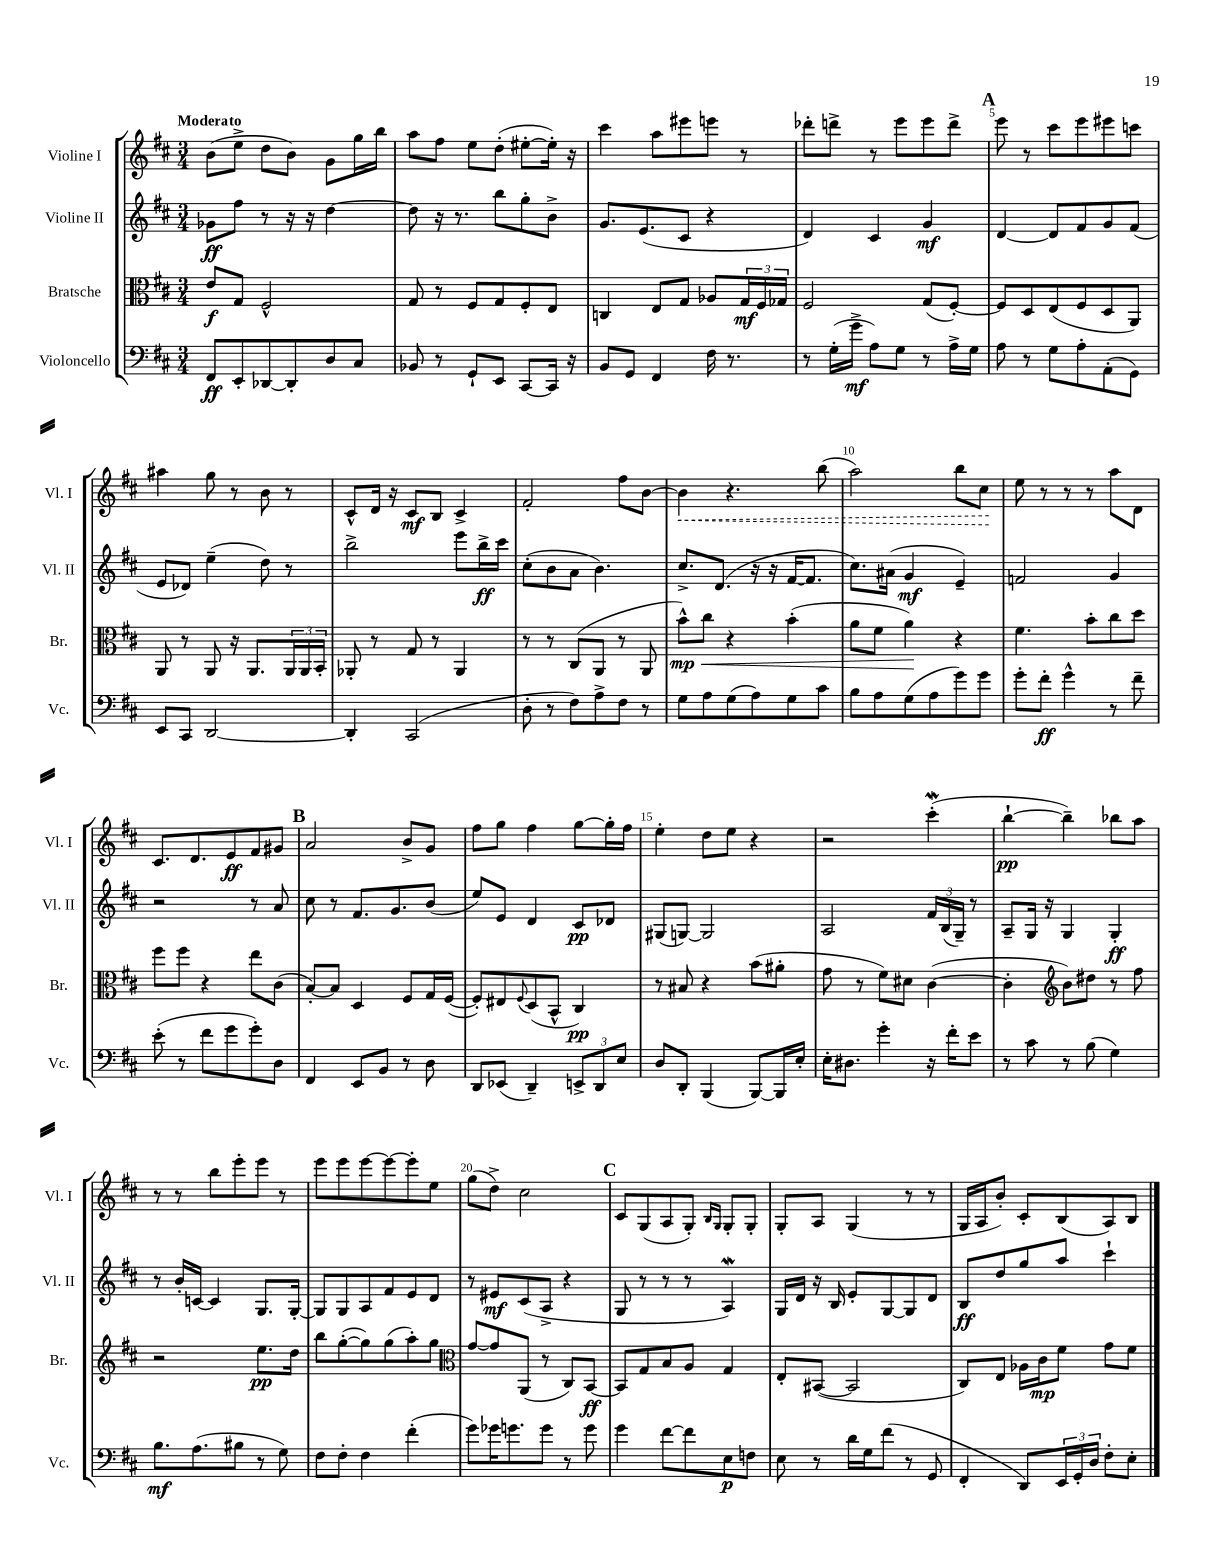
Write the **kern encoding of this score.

**kern	**dynam	**kern	**dynam	**kern	**dynam	**kern	**dynam
*part4	*part4	*part3	*part3	*part2	*part2	*part1	*part1
*staff4	*staff4	*staff3	*staff3	*staff2	*staff2	*staff1	*staff1
*I"Violoncello	*	*I"Bratsche	*	*I"Violine II	*	*I"Violine I	*
*I'Vc.	*	*I'Br.	*	*I'Vl. II	*	*I'Vl. I	*
*clefF4	*	*clefC3	*	*clefG2	*	*clefG2	*
*k[f#c#]	*	*k[f#c#]	*	*k[f#c#]	*	*k[f#c#]	*
*M3/4	*	*M3/4	*	*M3/4	*	*M3/4	*
=1	=1	=1	=1	=1	=1	=1	=1
!	!	!	!	!	!	!LO:TX:a:B:t=Moderato	!
8FF#/L	ff	8e/L	f	8g-X\L	ff	(8b\L	.
8EE'/	.	8G/J	.	8ff#\J	.	8ee^\J	.
[8DD-X/	.	2F#^^/	.	8r	.	8dd\L	.
8DD-'/]	.	.	.	16r	.	8b\J)	.
.	.	.	.	16r	.	.	.
8D/	.	.	.	[4dd\	.	8g\L	.
8C#/J	.	.	.	.	.	16gg\L	.
.	.	.	.	.	.	16bb\JJ	.
=2	=2	=2	=2	=2	=2	=2	=2
8BB-X/	.	8G/	.	8dd\]	.	8aa\L	.
8r	.	8r	.	16r	.	8ff#\J	.
.	.	.	.	8.r	.	.	.
8GG`/L	.	8F#/L	.	.	.	8ee\L	.
8EE/J	.	8G/	.	8bb\L	.	(8dd'\J	.
[8CC#/L	.	8F#'/	.	8gg'\	.	[8ee#X'\L	.
16CC#/Jk]	.	8E/J	.	8b^\J	.	16ee#'\Jk])	.
16r	.	.	.	.	.	16r	.
=3	=3	=3	=3	=3	=3	=3	=3
8BB/L	.	4Cn/	.	8.g/L	.	4ccc#\	.
8GG/J	.	.	.	.	.	.	.
.	.	.	.	(8.e/	.	.	.
4FF#/	.	8E/L	.	.	.	8aa\L	.
.	.	8G/J	.	8c#/J	.	8eee#X\	.
16F#\	.	8A-X/L	.	4r	.	8eeen\J	.
8.r	.	.	.	.	.	.	.
.	.	24G/L	mf	.	.	8r	.
.	.	24F#/	.	.	.	.	.
.	.	24G-X/JJ	.	.	.	.	.
=4	=4	=4	=4	=4	=4	=4	=4
8r	.	2F#/	.	4d/)	.	8ddd-X'\L	.
(16G'\LL	.	.	.	.	.	8dddn^\J	.
16g^\JJ	mf	.	.	.	.	.	.
8A\L)	.	.	.	4c#/	.	8r	.
8G\J	.	.	.	.	.	8eee\L	.
8r	.	(8G/L	.	4g/	mf	8eee\	.
16A^\LL	.	[8F#'/J)	.	.	.	8ddd^\J	.
16G\JJ	.	.	.	.	.	.	.
!!LO:REH:place=s1:t=A
=5	=5	=5	=5	=5	=5	=5	=5
8A\	.	8F#/L]	.	[4d/	.	8eee\	.
8r	.	8D/	.	.	.	8r	.
8G\L	.	(8E/	.	8d/L]	.	8ccc#\L	.
8A'\	.	8F#/	.	8f#/	.	8eee\	.
(8AA'\	.	8D/	.	8g/	.	8eee#X\	.
8GG\J)	.	8AA/J)	.	(8f#/J	.	8cccn\J	.
!!LO:LB:g=z
=6	=6	=6	=6	=6	=6	=6	=6
8EE/L	.	8AA/	.	8e/L	.	4aa#X\	.
8CC#/J	.	8r	.	8d-X/J)	.	.	.
[2DD/	.	8AA/	.	(4ee~\	.	8gg\	.
.	.	16r	.	.	.	8r	.
.	.	8.AA/L	.	.	.	.	.
.	.	.	.	8dd\)	.	8b\	.
.	.	24AA/L	.	8r	.	8r	.
.	.	24AA/	.	.	.	.	.
.	.	24BB'/JJ	.	.	.	.	.
=7	=7	=7	=7	=7	=7	=7	=7
4DD'/]	.	8AA-X'/	.	2bb^\	.	8c#^^/L	.
.	.	8r	.	.	.	16d/Jk	.
.	.	.	.	.	.	16r	.
(2CC#/	.	8G/	.	.	.	8c#/L	mf
.	.	8r	.	.	.	8B/J	.
.	.	4AA-/	.	8eee\L	.	4c#^/	.
.	.	.	.	16bb^\L	ff	.	.
.	.	.	.	16ccc#\JJ	.	.	.
=8	=8	=8	=8	=8	=8	=8	=8
8D'\	.	8r	.	(8cc#'\L	.	2f#'/	.
8r	.	8r	.	8b\	.	.	.
8F#\L)	.	(8C#/L	.	8a\J	.	.	.
8A^\	.	8AA/J	.	4.b\)	.	.	.
8F#\J	.	8r	.	.	.	8ff#\L	.
8r	.	8AA/	.	.	.	[8b\J	.
=9	=9	=9	=9	=9	=9	=9	=9
!	!	!	!LO:HP:b	!	!	!	!LO:HP:b
8G\L	.	8b^^\L)	< mp	8.cc#^/L	.	4b\]	<
8A\	.	8cc#\J	.	.	.	.	.
.	.	.	.	(8.d/J	.	.	.
(8G\	.	4r	.	.	.	4.r	.
8A\)	.	.	.	16r	.	.	.
.	.	.	.	16r	.	.	.
8G\	.	(4b'\	.	[16f#/KL	.	.	.
.	.	.	.	8.f#/J]	.	.	.
8c#\J	.	.	.	.	.	(8bb\	.
=10	=10	=10	=10	=10	=10	=10	=10
8B\L	.	8a\L	.	8.cc#\L)	.	2aa\)	.
8A\	.	8f#\J	.	.	.	.	.
.	.	.	.	(16a#X\Jk	.	.	.
(8G\	.	4a\)	.	4g/	mf	.	.
8A\	.	.	.	.	.	.	.
8g\)	.	4r	[	4e~/)	.	8bb\L	.
8g\J	.	.	.	.	.	8cc#\J	.
.	.	.	.	.	.	.	[
=11	=11	=11	=11	=11	=11	=11	=11
8g'\L	.	4.f#\	.	2fn/	.	8ee\	.
8f#'\J	ff	.	.	.	.	8r	.
4g^^\	.	.	.	.	.	8r	.
.	.	8b'\L	.	.	.	8r	.
8r	.	8cc#\	.	4g/	.	8aa\L	.
8f#~\	.	8dd\J	.	.	.	8d\J	.
!!LO:LB:g=z
=12	=12	=12	=12	=12	=12	=12	=12
(8e'\	.	8ff#\L	.	2r	.	8.c#/L	.
8r	.	8ff#\J	.	.	.	.	.
.	.	.	.	.	.	8.d/	.
8f#\L	.	4r	.	.	.	.	.
8g\	.	.	.	.	.	8e/	ff
8g'\)	.	8ee\L	.	8r	.	8f#/	.
8D\J	.	(8c#\J	.	8a/	.	8g#X/J	.
!!LO:REH:place=s1:t=B
=13	=13	=13	=13	=13	=13	=13	=13
4FF#/	.	[8B'/L)	.	8cc#\	.	2a/	.
.	.	8B/J]	.	8r	.	.	.
8EE/L	.	4D/	.	8.f#/L	.	.	.
8BB/J	.	.	.	.	.	.	.
.	.	.	.	8.g/	.	.	.
8r	.	8F#/L	.	.	.	8b^/L	.
8D\	.	16G/L	.	(8b/J	.	8g/J	.
.	.	([16F#/JJ	.	.	.	.	.
=14	=14	=14	=14	=14	=14	=14	=14
8DD/L	.	8F#'/L])	.	8ee/L)	.	8ff#\L	.
(8EE-X/J	.	8E#X/	.	8e/J	.	8gg\J	.
.	.	8qqF#/	.	.	.	.	.
4DD~/)	.	(8D/	.	4d/	.	4ff#\	.
.	.	8BB^^/J	.	.	.	.	.
12EEn^/L	.	4C#/)	pp	8c#/L	pp	[8gg\L	.
12DD/	.	.	.	.	.	.	.
.	.	.	.	8d-X/J	.	16gg'\L]	.
12E/J	.	.	.	.	.	.	.
.	.	.	.	.	.	16ff#\JJ	.
=15	=15	=15	=15	=15	=15	=15	=15
8D/L	.	8r	.	(8G#X/L	.	4ee'\	.
8DD'/J	.	8B#X/	.	[8Gn/J)	.	.	.
(4BBB/	.	4r	.	2G/]	.	8dd\L	.
.	.	.	.	.	.	8ee\J	.
[8BBB/L)	.	(8b\L	.	.	.	4r	.
16BBB/L]	.	8a#X'\J	.	.	.	.	.
16E'/JJ	.	.	.	.	.	.	.
=16	=16	=16	=16	=16	=16	=16	=16
16E'\KL	.	8g\	.	2A/	.	2r	.
8.D#X\J	.	.	.	.	.	.	.
.	.	8r	.	.	.	.	.
4g'\	.	8f#\L)	.	.	.	.	.
.	.	8d#X\J	.	.	.	.	.
16r	.	([4c#\	.	24f#/LL	.	(4ccc#W'\	.
.	.	.	.	(24B/	.	.	.
16f#'\KL	.	.	.	.	.	.	.
.	.	.	.	24G~/JJ)	.	.	.
8e\J	.	.	.	8r	.	.	.
=17	=17	=17	=17	=17	=17	=17	=17
8r	.	4c#'\]	.	8A~/L	.	[4bb`\	pp
8c#\	.	.	.	16G/Jk	.	.	.
.	.	.	.	16r	.	.	.
*	*	*clefG2	*	*	*	*	*
8r	.	8b\L)	.	4G/	.	4bb~\])	.
(8B\	.	8dd#X\J	.	.	.	.	.
4G\)	.	8r	.	4G'/	ff	8bb-X\L	.
.	.	8ff#\	.	.	.	8aa\J	.
!!LO:LB:g=z
=18	=18	=18	=18	=18	=18	=18	=18
8.B\L	mf	2r	.	8r	.	8r	.
.	.	.	.	16b'/LL	.	8r	.
(8.A\	.	.	.	[16cn/JJ	.	.	.
.	.	.	.	4c/]	.	8bb\L	.
8B#X\J	.	.	.	.	.	8eee'\	.
8r	.	8.ee\L	pp	8.G/L	.	8eee\J	.
8G\)	.	.	.	.	.	8r	.
.	.	16dd\Jk	.	[16G'/Jk	.	.	.
=19	=19	=19	=19	=19	=19	=19	=19
8F#\L	.	8bb\L	.	8G/L]	.	8eee\L	.
8F#'\J	.	([8gg'\	.	8G/	.	8eee\	.
4F#\	.	8gg\])	.	8A/	.	[8eee\	.
.	.	(8gg\	.	8f#/	.	8eee\_	.
(4f#'\	.	8aa'\)	.	8e/	.	8eee'\]	.
.	.	8gg\J	.	8d/J	.	8ee\J	.
=20	=20	=20	=20	=20	=20	=20	=20
*	*	*clefC3	*	*	*	*	*
8g\L)	.	[8g/L	.	8r	.	(8gg\L	.
16g-X\K	.	8g/]	.	8e#X/L	mf	8dd^\J)	.
8.gn\	.	.	.	.	.	.	.
.	.	(8AA/J	.	(8c#/	.	2cc#\	.
8g\J	.	8r	.	8A^/J	.	.	.
8r	.	8C#/L)	.	4r	.	.	.
8g\	.	[8BB/J	ff	.	.	.	.
!!LO:REH:place=s1:t=C
=21	=21	=21	=21	=21	=21	=21	=21
4g\	.	8BB/L]	.	8G/	.	8c#/L	.
.	.	8G/	.	8r	.	(8G/	.
[8f#\L	.	8B/	.	8r	.	8A/	.
8f#\]	.	8A/J	.	8r	.	8G'/J)	.
.	.	.	.	.	.	16qqB/LL	.
.	.	.	.	.	.	16qqG/JJ	.
8E\	p	4G/	.	4AW/)	.	8G'/L	.
8Fn\J	.	.	.	.	.	8G'/J	.
=22	=22	=22	=22	=22	=22	=22	=22
8E\	.	8E'/L	.	16G/LL	.	8G'/L	.
.	.	.	.	16d/JJ	.	.	.
8r	.	([8BB#X/J	.	16r	.	8A/J	.
.	.	.	.	16B/	.	.	.
16d\LL	.	2BB#/]	.	8e'/L	.	(4G/	.
16G\J	.	.	.	.	.	.	.
(8f#\J	.	.	.	[8G/	.	.	.
8r	.	.	.	8G/]	.	8r	.
8GG/	.	.	.	8d/J	.	8r	.
=23	=23	=23	=23	=23	=23	=23	=23
4FF#'/	.	8C#/L)	.	8B/L	ff	16G/LL	.
.	.	.	.	.	.	16A/J	.
.	.	8E/J	.	8dd/	.	8b'/J)	.
8DD/L)	.	16A-X\LL	.	8gg/	.	8c#'/L	.
.	.	16c#\J	mp	.	.	.	.
24EE/L	.	8f#\J	.	8aa/J	.	(8B/	.
24GG'/	.	.	.	.	.	.	.
24D/JJ	.	.	.	.	.	.	.
8F#'\L	.	8g\L	.	4ccc#`\	.	8A/)	.
8E'\J	.	8f#\J	.	.	.	8B/J	.
==	==	==	==	==	==	==	==
*-	*-	*-	*-	*-	*-	*-	*-
